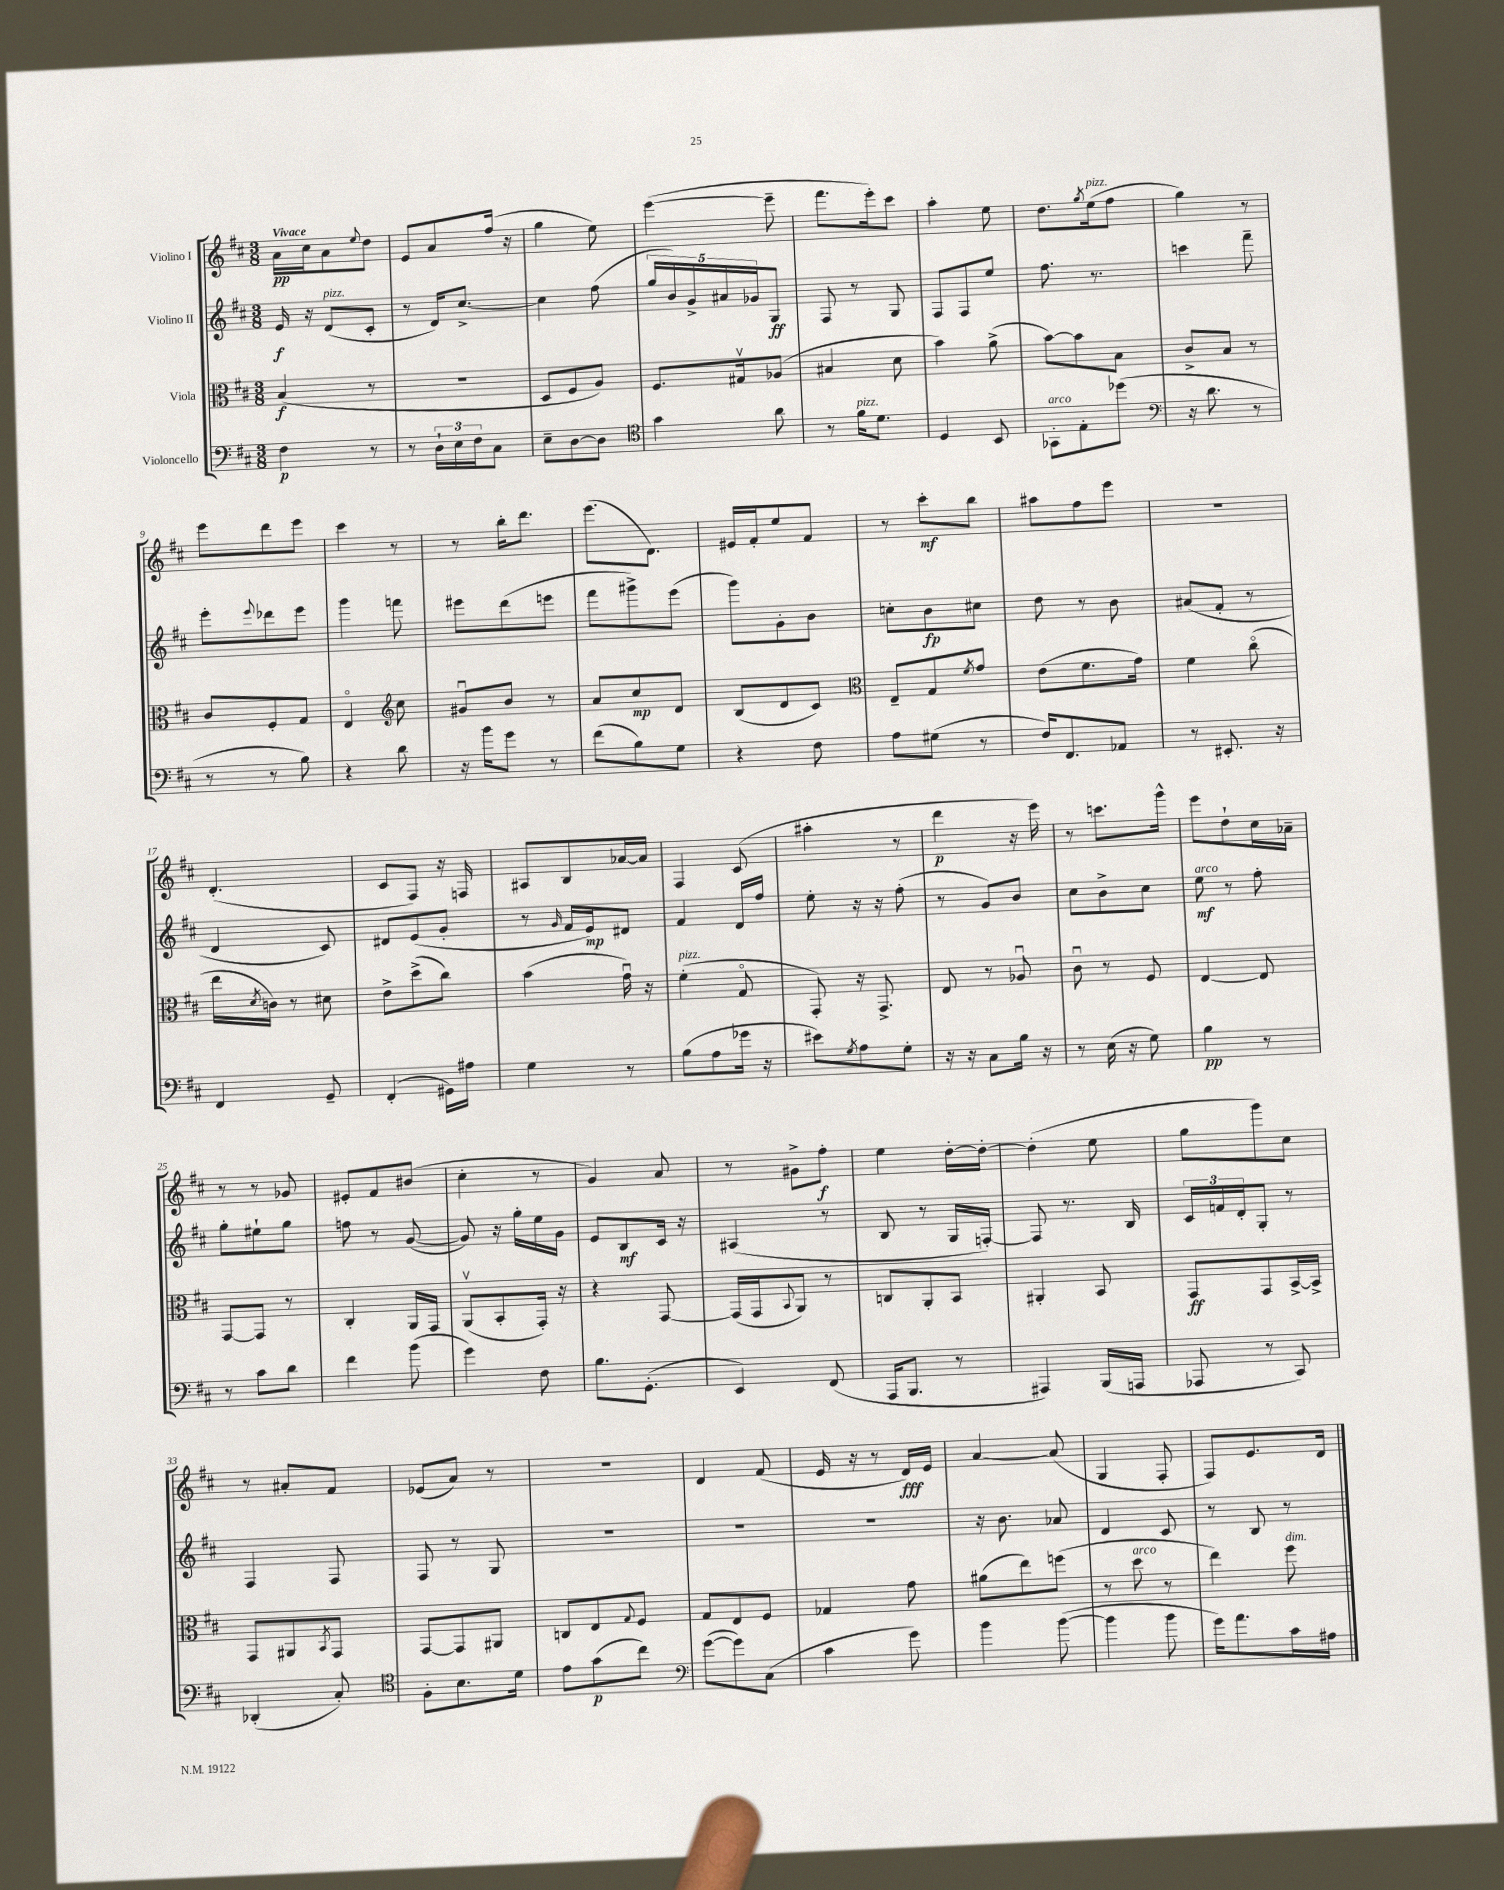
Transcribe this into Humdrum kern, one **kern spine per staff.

**kern	**dynam	**kern	**dynam	**kern	**dynam	**kern	**dynam
*part4	*part4	*part3	*part3	*part2	*part2	*part1	*part1
*staff4	*staff4	*staff3	*staff3	*staff2	*staff2	*staff1	*staff1
*I"Violoncello	*	*I"Viola	*	*I"Violino II	*	*I"Violino I	*
*clefF4	*	*clefC3	*	*clefG2	*	*clefG2	*
*k[f#c#]	*	*k[f#c#]	*	*k[f#c#]	*	*k[f#c#]	*
*M3/8	*	*M3/8	*	*M3/8	*	*M3/8	*
=1	=1	=1	=1	=1	=1	=1	=1
!	!	!	!	!	!	!LO:TX:a:B:t=Vivace	!
4F#\	p	(4B/	f	16e/	f	16a\LL	pp
.	.	.	.	16r	.	16cc#\J	.
!	!	!	!	!LO:TX:a:i:t=pizz.	!	!	!
.	.	.	.	(8d/L	.	8a\	.
.	.	.	.	.	.	8qqee/	.
8r	.	8r	.	8c#'/J	.	8dd\J	.
=2	=2	=2	=2	=2	=2	=2	=2
8r	.	4.r	.	8r	.	8e/L	.
24D`\LL	.	.	.	16d/KL)	.	8a/	.
24E\	.	.	.	.	.	.	.
.	.	.	.	[8.cc#^/J	.	.	.
24F#\J	.	.	.	.	.	.	.
8C#\J	.	.	.	.	.	(16ff#/Jk	.
.	.	.	.	.	.	16r	.
=3	=3	=3	=3	=3	=3	=3	=3
8E~\L	.	8D/L	.	4cc#\]	.	4gg\	.
[8D\	.	8F#/	.	.	.	.	.
8D\J]	.	8A/J)	.	(8ff#\	.	8ee\)	.
=4	=4	=4	=4	=4	=4	=4	=4
*clefC4	*	*	*	*	*	*	*
4g\	.	8.F#/L	.	20gg/LL	.	([4eee\	.
.	.	.	.	20b/)	.	.	.
.	.	.	.	20g^/	.	.	.
.	.	.	.	20a#X/	.	.	.
.	.	16G#Xv/k	.	.	.	.	.
.	.	.	.	20g-X/J	.	.	.
8a\	.	(8A-X/J	.	8G/J	ff	8eee~\]	.
=5	=5	=5	=5	=5	=5	=5	=5
8r	.	4B#X/	.	8F#/	.	8.fff#\L	.
!LO:TX:a:i:t=pizz.	!	!	!	!	!	!	!
16f#\KL	.	.	.	8r	.	.	.
8.d\J	.	.	.	.	.	16eee'\k)	.
.	.	8d\	.	8G/	.	8ccc#\J	.
=6	=6	=6	=6	=6	=6	=6	=6
4D/	.	4b\)	.	8F#/L	.	4aa'\	.
.	.	.	.	8F#/	.	.	.
8BB/	.	(8a^\	.	8ee/J	.	8ee\	.
=7	=7	=7	=7	=7	=7	=7	=7
!LO:TX:a:i:t=arco	!	!	!	!	!	!	!
8GG-X'\L	.	[8b\L)	.	8.ff#\	.	8.dd\L	.
8E'\	.	8b\]	.	.	.	.	.
.	.	.	.	.	.	8qgg/	.
!	!	!	!	!	!	!LO:TX:a:i:t=pizz.	!
.	.	.	.	8.r	.	(16ee\k	.
(8dd-X\J	.	8B\J	.	.	.	8ff#\J	.
=8	=8	=8	=8	=8	=8	=8	=8
*clefF4	*	*	*	*	*	*	*
16r	.	8c#^/L	.	4cccn\	.	4gg\)	.
8.d\	.	.	.	.	.	.	.
.	.	8B/J	.	.	.	.	.
8r	.	8r	.	8fff#~\	.	8r	.
!!LO:LB:g=z
=9	=9	=9	=9	=9	=9	=9	=9
8r	.	8c#/L	.	8eee'\L	.	8eee\L	.
.	.	.	.	8qqeee/	.	.	.
8r	.	8F#'/	.	8ddd-X\	.	8ddd\	.
8B\)	.	8G/J	.	8eee\J	.	8eee\J	.
=10	=10	=10	=10	=10	=10	=10	=10
4r	.	4E/	.	4ggg\	.	4ccc#\	.
*	*	*clefG2	*	*	*	*	*
8d\	.	8cc#\	.	8fffn\	.	8r	.
=11	=11	=11	=11	=11	=11	=11	=11
16r	.	8g#Xu/L	.	8eee#X\L	.	8r	.
16b\KL	.	.	.	.	.	.	.
8g\J	.	8b/J	.	(8ddd\	.	16bb'\KL	.
.	.	.	.	.	.	8.ddd\J	.
8r	.	8r	.	8eeen\J	.	.	.
=12	=12	=12	=12	=12	=12	=12	=12
(8f#\L	.	8a/L	.	8fff#\L	.	(8.eee\L	.
8B\)	.	8cc#/	mp	8ggg#X^\)	.	.	.
.	.	.	.	.	.	8.d\J)	.
8G\J	.	8d/J	.	(8eee\J	.	.	.
=13	=13	=13	=13	=13	=13	=13	=13
4r	.	(8B/L	.	8ggg\L)	.	16e#X/LL	.
.	.	.	.	.	.	16f#'/J	.
.	.	8d/	.	8g'\	.	8ee/	.
8F#\	.	8c#/J)	.	8b\J	.	8f#/J	.
=14	=14	=14	=14	=14	=14	=14	=14
*	*	*clefC3	*	*	*	*	*
8A\L	.	8E~/L	.	8ccn'\L	.	8r	.
(8G#X\J	.	8G/	.	8b\	fp	8ccc#'\L	mf
.	.	8qf#/	.	.	.	.	.
8r	.	8g/J	.	8cc#X\J	.	8bb\J	.
=15	=15	=15	=15	=15	=15	=15	=15
16F#/KL)	.	(8e\L	.	8dd\	.	8aa#X\L	.
8.FF#/	.	.	.	.	.	.	.
.	.	8.f#\	.	8r	.	8ff#\	.
8AA-X/J	.	.	.	8b\	.	8eee\J	.
.	.	16g\Jk)	.	.	.	.	.
=16	=16	=16	=16	=16	=16	=16	=16
8r	.	4f#\	.	(8a#X/L	.	4.r	.
8.EE#X'/	.	.	.	8f#'/J	.	.	.
.	.	(8cc#\	.	8r	.	.	.
16r	.	.	.	.	.	.	.
!!LO:LB:g=z
=17	=17	=17	=17	=17	=17	=17	=17
4FF#/	.	16ee\LL	.	4d/	.	(4.d'/	.
.	.	8qd/	.	.	.	.	.
.	.	16cn\JJ)	.	.	.	.	.
.	.	8r	.	.	.	.	.
8GG~/	.	8d#X\	.	8c#/)	.	.	.
=18	=18	=18	=18	=18	=18	=18	=18
(4FF#'/	.	8e^\L	.	8d#X/L	.	8c#/L	.
.	.	(8dd^\	.	(8e/	.	8F#/J)	.
16GG#X\LL)	.	8cc#\J)	.	8g'/J	.	16r	.
16A#X\JJ	.	.	.	.	.	16Fn/	.
=19	=19	=19	=19	=19	=19	=19	=19
4G\	.	(4b\	.	8r	.	8A#X/L	.
.	.	.	.	16qqg/	.	.	.
.	.	.	.	16f#/LL	.	8B/	.
.	.	.	.	16e/J)	mp	.	.
8r	.	16gu\)	.	8d#X/J	.	[16a-X/L	.
.	.	16r	.	.	.	16a-/JJ]	.
=20	=20	=20	=20	=20	=20	=20	=20
!	!	!LO:TX:a:i:t=pizz.	!	!	!	!	!
(8B\L	.	(4f#'\	.	4f#/	.	4F#/	.
8A\	.	.	.	.	.	.	.
16g-X\Jk	.	8G/	.	16d/LL	.	(8c#/	.
16r	.	.	.	16ff#/JJ	.	.	.
=21	=21	=21	=21	=21	=21	=21	=21
8e#X\L)	.	8GG'/)	.	8ee'\	.	4aa#X'\	.
8qG/	.	.	.	.	.	.	.
8A\	.	16r	.	16r	.	.	.
.	.	8.GG^/	.	16r	.	.	.
8G'\J	.	.	.	(8ff#'\	.	8r	.
=22	=22	=22	=22	=22	=22	=22	=22
16r	.	8E/	.	8r	.	4ddd\	p
16r	.	.	.	.	.	.	.
8C#\L	.	8r	.	8g/L)	.	.	.
16B\Jk	.	8A-Xu/	.	8b/J	.	16r	.
16r	.	.	.	.	.	16eee\)	.
=23	=23	=23	=23	=23	=23	=23	=23
8r	.	8c#u\	.	8cc#\L	.	8r	.
(16E\	.	8r	.	8b^\	.	8.cccn\L	.
16r	.	.	.	.	.	.	.
8G\)	.	8F#/	.	8cc#\J	.	.	.
.	.	.	.	.	.	16ggg^^\Jk	.
=24	=24	=24	=24	=24	=24	=24	=24
!	!	!	!	!LO:TX:a:i:t=arco	!	!	!
4B\	pp	[4E/	.	8ee\	mf	8eee\L	.
.	.	.	.	8r	.	8dd`\	.
8r	.	8E/]	.	8ff#'\	.	16cc#\L	.
.	.	.	.	.	.	16a-X~\JJ	.
!!LO:LB:g=z
=25	=25	=25	=25	=25	=25	=25	=25
8r	.	[8GG/L	.	8gg'\L	.	8r	.
8c#\L	.	8GG/J]	.	8ee#X`\	.	8r	.
8d\J	.	8r	.	8gg\J	.	8g-X/	.
=26	=26	=26	=26	=26	=26	=26	=26
4f#\	.	4C#'/	.	8ffn\	.	8e#X'/L	.
.	.	.	.	8r	.	8f#/	.
(8b\	.	16AA/LL	.	([8g/	.	(8b#X/J	.
.	.	16GG/JJ	.	.	.	.	.
=27	=27	=27	=27	=27	=27	=27	=27
4g\)	.	(8AAv/L	.	8g/])	.	4cc#'\	.
.	.	8BB'/	.	16r	.	.	.
.	.	.	.	16gg'\LL	.	.	.
8F#\	.	16GG'/Jk)	.	16ee\	.	8r	.
.	.	16r	.	16g\JJ	.	.	.
=28	=28	=28	=28	=28	=28	=28	=28
8.B\L	.	4r	.	8e/L	.	4g/)	.
.	.	.	.	8B/	mf	.	.
(8.GG'\J	.	.	.	.	.	.	.
.	.	[8GG/	.	16c#/Jk	.	8a/	.
.	.	.	.	16r	.	.	.
=29	=29	=29	=29	=29	=29	=29	=29
4EE/)	.	(16GG/LL]	.	(4A#X/	.	8r	.
.	.	16GG/J	.	.	.	.	.
.	.	8qqBB/	.	.	.	.	.
.	.	8AA/J)	.	.	.	8g#X^\L	.
(8FF#/	.	8r	.	8r	.	8ff#'\J	f
=30	=30	=30	=30	=30	=30	=30	=30
16AAA/KL	.	8Cn/L	.	8B/	.	4ee\	.
8.BBB/J	.	.	.	.	.	.	.
.	.	8AA'/	.	8r	.	.	.
8r	.	8BB/J	.	16G/LL	.	[16dd'\LL	.
.	.	.	.	[16Fn'/JJ)	.	16dd'\JJ_	.
=31	=31	=31	=31	=31	=31	=31	=31
4AAA#X/)	.	4AA#X'/	.	8F/]	.	(4dd'\]	.
.	.	.	.	8.r	.	.	.
(16BBB/LL	.	8BB/	.	.	.	8ee\	.
16AAAn/JJ	.	.	.	16B/	.	.	.
=32	=32	=32	=32	=32	=32	=32	=32
8AAA-X/	.	8GG/L	ff	24c#/LL	.	8gg\L	.
.	.	.	.	24fn/	.	.	.
.	.	.	.	24d'/J	.	.	.
8r	.	8GG/	.	8G'/J	.	8ggg\)	.
8CC#/)	.	[16BB^/L	.	8r	.	8cc#\J	.
.	.	16BB^/JJ]	.	.	.	.	.
!!LO:LB:g=z
=33	=33	=33	=33	=33	=33	=33	=33
(4DD-X'/	.	8GG/L	.	4F#/	.	8r	.
.	.	8AA#X/	.	.	.	8a#X'/L	.
.	.	8qBB/	.	.	.	.	.
8C#'/)	.	8GG/J	.	8F#/	.	8f#/J	.
=34	=34	=34	=34	=34	=34	=34	=34
*clefC4	*	*	*	*	*	*	*
8F#'\L	.	[8GG/L	.	8F#/	.	(8e-X/L	.
8.B\	.	8GG/]	.	8r	.	8a/J)	.
.	.	8AA#X/J	.	8G/	.	8r	.
16d\Jk	.	.	.	.	.	.	.
=35	=35	=35	=35	=35	=35	=35	=35
8e\L	.	8Cn/L	.	4.r	.	4.r	.
(8g\	p	8E/	.	.	.	.	.
.	.	8qqG/	.	.	.	.	.
8cc#\J)	.	8F#/J	.	.	.	.	.
=36	=36	=36	=36	=36	=36	=36	=36
*clefF4	*	*	*	*	*	*	*
([8g\L	.	8G/L	.	4.r	.	4d/	.
8g\])	.	8E/	.	.	.	.	.
(8C#\J	.	8F#/J	.	.	.	(8f#/	.
=37	=37	=37	=37	=37	=37	=37	=37
4c#\	.	4G-X/	.	4.r	.	16e/	.
.	.	.	.	.	.	16r	.
.	.	.	.	.	.	8r	.
8g\)	.	8g\	.	.	.	16d/LL)	fff
.	.	.	.	.	.	16e/JJ	.
=38	=38	=38	=38	=38	=38	=38	=38
4b\	.	(8a#X\L	.	16r	.	[4a/	.
.	.	.	.	8.b\	.	.	.
.	.	8ee\)	.	.	.	.	.
([8b\	.	(8ffn\J	.	8a-X/	.	(8a/]	.
=39	=39	=39	=39	=39	=39	=39	=39
4b\]	.	8r	.	4d/	.	4G/	.
!	!	!LO:TX:a:i:t=arco	!	!	!	!	!
.	.	8dd\	.	.	.	.	.
8b\	.	8r	.	8c#/	.	8F#'/	.
=40	=40	=40	=40	=40	=40	=40	=40
16g\KL)	.	4ee\)	.	8r	.	8F#/L)	.
8.a\	.	.	.	.	.	.	.
.	.	.	.	8B/	.	8.e/	.
!	!	!LO:TX:a:i:t=dim.	!	!	!	!	!
16c#\L	.	8ff#\	.	8r	.	.	.
16A#X\JJ	.	.	.	.	.	16d/Jk	.
==	==	==	==	==	==	==	==
*-	*-	*-	*-	*-	*-	*-	*-
